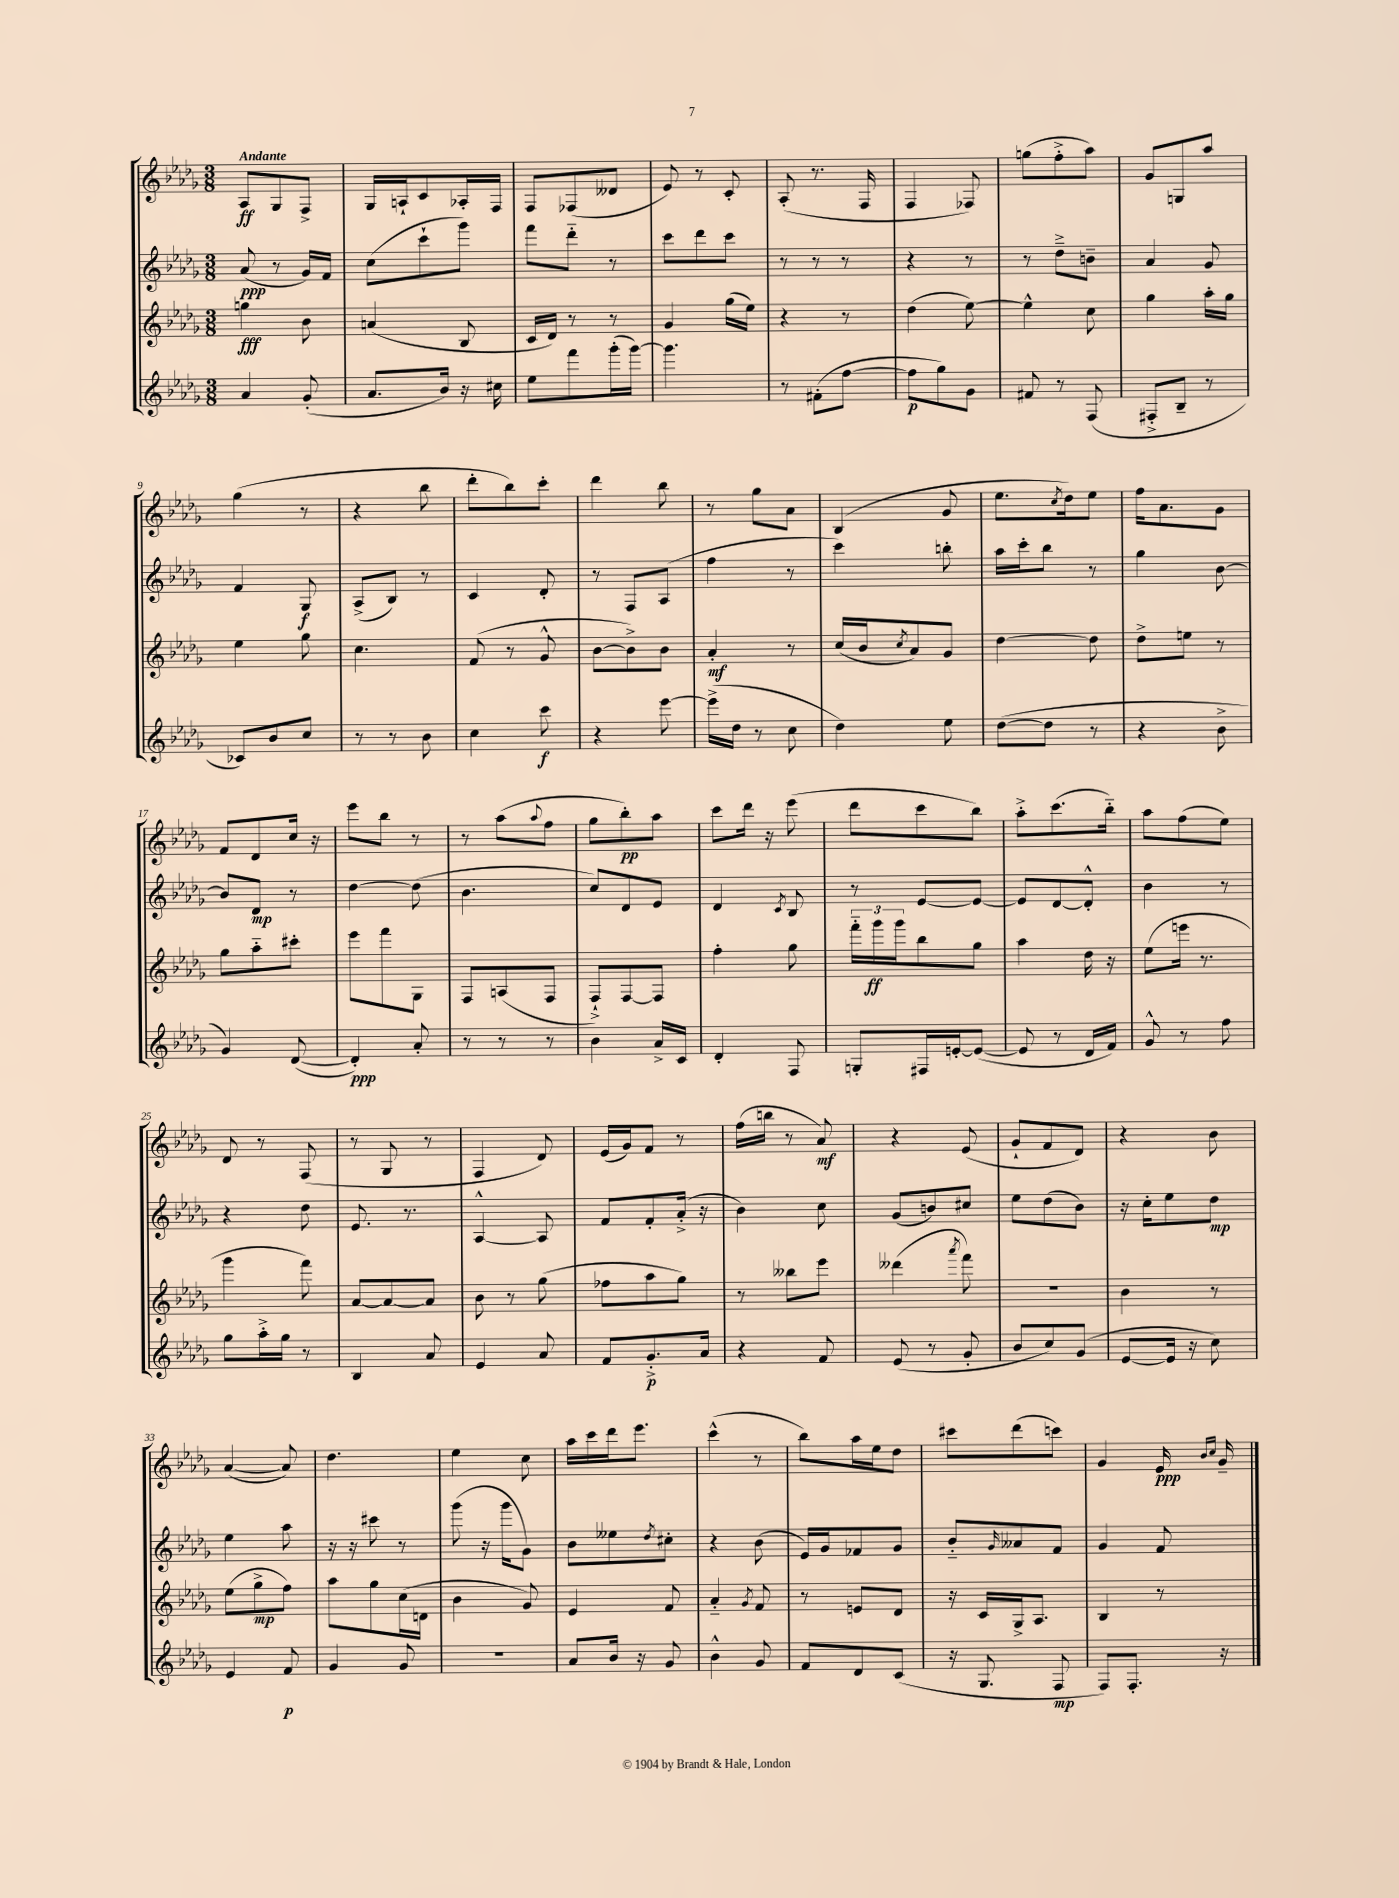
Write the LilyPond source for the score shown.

<<
\new StaffGroup <<
\new Staff = "s0" {
    \clef treble \key des \major \numericTimeSignature \time 3/8 \tempo "Andante"
    aes8\ff ges8 f8-> |
    ges16 a16-! c'8 aes16-. f16 |
    f8 fes8( deses'8 |
    ees'8) r8 c'8-. |
    aes8-.( r8. f16 |
    f4 fes8) |
    g''8( f''8-.-> aes''8) |
    ges'8 g8 aes''8 |
    ges''4( r8 |
    r4 bes''8 |
    des'''8-. bes''8) c'''8-. |
    des'''4 bes''8 |
    r8 ges''8 aes'8 |
    bes4( ges'8 |
    ees''8. \acciaccatura { c''8 } des''16) ees''8 |
    f''16 aes'8. ges'8 |
    f'8 des'8 c''16 r16 |
    ees'''8 bes''8 r8 |
    r8 aes''8( \appoggiatura { aes''8 } f''8 |
    ges''8 bes''8-.\pp) aes''8 |
    c'''8 des'''16 r16 ees'''8( |
    des'''8 c'''8 bes''8) |
    aes''8-.-> c'''8.( bes''16-_) |
    aes''8 f''8( ees''8) |
    des'8 r8 f8( |
    r8 ges8 r8 |
    f4 des'8) |
    ees'16( ges'16) f'8 r8 |
    f''16( b''16 r8 aes'8\mf) |
    r4 ees'8( |
    ges'8-! f'8 des'8) |
    r4 bes'8 |
    aes'4~( aes'8) |
    des''4. |
    ees''4 c''8 |
    aes''16 c'''16 des'''16 ees'''8. |
    c'''4-^( r8 |
    bes''8) aes''16 ees''16 des''8 |
    cis'''8 des'''8( c'''8) |
    ges'4 ees'16\ppp \grace { bes'16 c''16 } ges'16-- \bar "|." |
}
\new Staff = "s1" {
    \clef treble \key des \major \numericTimeSignature \time 3/8
    aes'8\ppp( r8 ges'16) f'16 |
    c''8( c'''8-! ges'''8) |
    f'''8 des'''8-_ r8 |
    c'''8 des'''8 c'''8 |
    r8 r8 r8 |
    r4 r8 |
    r8 des''8---> b'8-- |
    aes'4 ges'8 |
    f'4 ges8\f |
    aes8->( bes8) r8 |
    c'4 des'8-. |
    r8 f8 aes8( |
    f''4 r8 |
    c'''4) b''8-. |
    aes''16 c'''16-. bes''8 r8 |
    ges''4 bes'8~ |
    bes'8 des'8\mp r8 |
    des''4~ des''8( |
    bes'4. |
    c''8) des'8 ees'8 |
    des'4 \acciaccatura { c'8 } bes8 |
    r8 ees'8~ ees'8~ |
    ees'8 des'8~ des'8-.-^ |
    bes'4 r8 |
    r4 des''8 |
    ees'8. r8. |
    aes4~-^ aes8 |
    f'8 f'8-. aes'16-.->( r16 |
    bes'4) c''8 |
    ges'8( b'8) cis''8 |
    ees''8 des''8( bes'8) |
    r16 c''16-. ees''8 des''8\mp |
    ees''4 aes''8 |
    r16 r16 cis'''8 r8 |
    ges'''8( r16 ges'''16 ges'8) |
    bes'8 eeses''8 \acciaccatura { des''8 } cis''8-. |
    r4 bes'8( |
    ees'16) ges'16 fes'8 ges'8 |
    bes'8-_ \grace { ges'16 } aeses'8 f'8 |
    ges'4 f'8 \bar "|." |
}
\new Staff = "s2" {
    \clef treble \key des \major \numericTimeSignature \time 3/8
    g''4\fff bes'8 |
    a'4( bes8 |
    c'16 des'16) r8 r8 |
    ges'4 ges''16( ees''16) |
    r4 r8 |
    des''4( ees''8~) |
    ees''4-^ c''8 |
    ges''4 aes''16-. ges''16 |
    ees''4 ges''8 |
    c''4. |
    f'8( r8 ges'8-^ |
    bes'8~ bes'8->) bes'8 |
    aes'4-.\mf r8 |
    c''16( bes'16 \acciaccatura { c''8 } aes'8) ges'8 |
    des''4~ des''8 |
    des''8-> e''8 r8 |
    ges''8 aes''8-_ cis'''8-. |
    ees'''8 f'''8 ges8 |
    f8 a8( f8 |
    f8-!->) f8~ f8 |
    f''4-. ges''8 |
    \tuplet 3/2 { f'''16-_ ges'''16\ff ges'''16 } bes''8 ges''8 |
    aes''4 des''16 r16 |
    ees''8( e'''16 r8. |
    ges'''4 f'''8) |
    aes'8~ aes'8~ aes'8 |
    bes'8 r8 ges''8( |
    fes''8 aes''8 ges''8) |
    r8 beses''8 ees'''8 |
    deses'''4( \acciaccatura { aes'''8 } f'''8) |
    R4. |
    bes'4 r8 |
    ees''8( ges''8->\mp f''8) |
    aes''8 ges''8 c''16( d'16 |
    bes'4 ges'8) |
    ees'4 f'8 |
    aes'4-_ \acciaccatura { ges'8 } f'8 |
    r8 e'8 des'8 |
    r16 c'16 ges16-> aes8. |
    bes4 r8 \bar "|." |
}
\new Staff = "s3" {
    \clef treble \key des \major \numericTimeSignature \time 3/8
    aes'4 ges'8-.( |
    aes'8. bes'16) r16 cis''16 |
    ees''8 f'''8 ges'''16-.( ges'''16~) |
    ges'''4. |
    r8 fis'8-.( f''8~ |
    f''8\p ges''8) ges'8 |
    fis'8 r8 f8( |
    fis8-.-> bes8-- r8 |
    ces'8) bes'8 c''8 |
    r8 r8 bes'8 |
    c''4 c'''8\f |
    r4 ees'''8~ |
    ees'''16->( des''16 r8 c''8 |
    des''4) ees''8 |
    des''8~( des''8 r8 |
    r4 bes'8-> |
    ges'4) des'8~( |
    des'4-.\ppp) aes'8-. |
    r8 r8 r8 |
    bes'4 aes'16-> c'16 |
    des'4-. f8 |
    g8-. fis16 e'16~-. e'8~( |
    e'8 r8 des'16 f'16) |
    ges'8-^ r8 f''8 |
    ges''8 aes''16-.-> ges''16 r8 |
    bes4 aes'8 |
    ees'4 aes'8 |
    f'8 ges'8.-.->\p aes'16 |
    r4 f'8 |
    ees'8( r8 ges'8-. |
    bes'8 c''8) ges'8( |
    ees'8~ ees'16 r16 c''8) |
    ees'4 f'8\p |
    ges'4 ges'8 |
    R4. |
    aes'8 bes'16 r16 ges'8 |
    bes'4-^ ges'8 |
    f'8 des'8 c'8( |
    r16 ges8. f8\mp |
    f8) f8.-. r16 \bar "|." |
}
>>
>>
